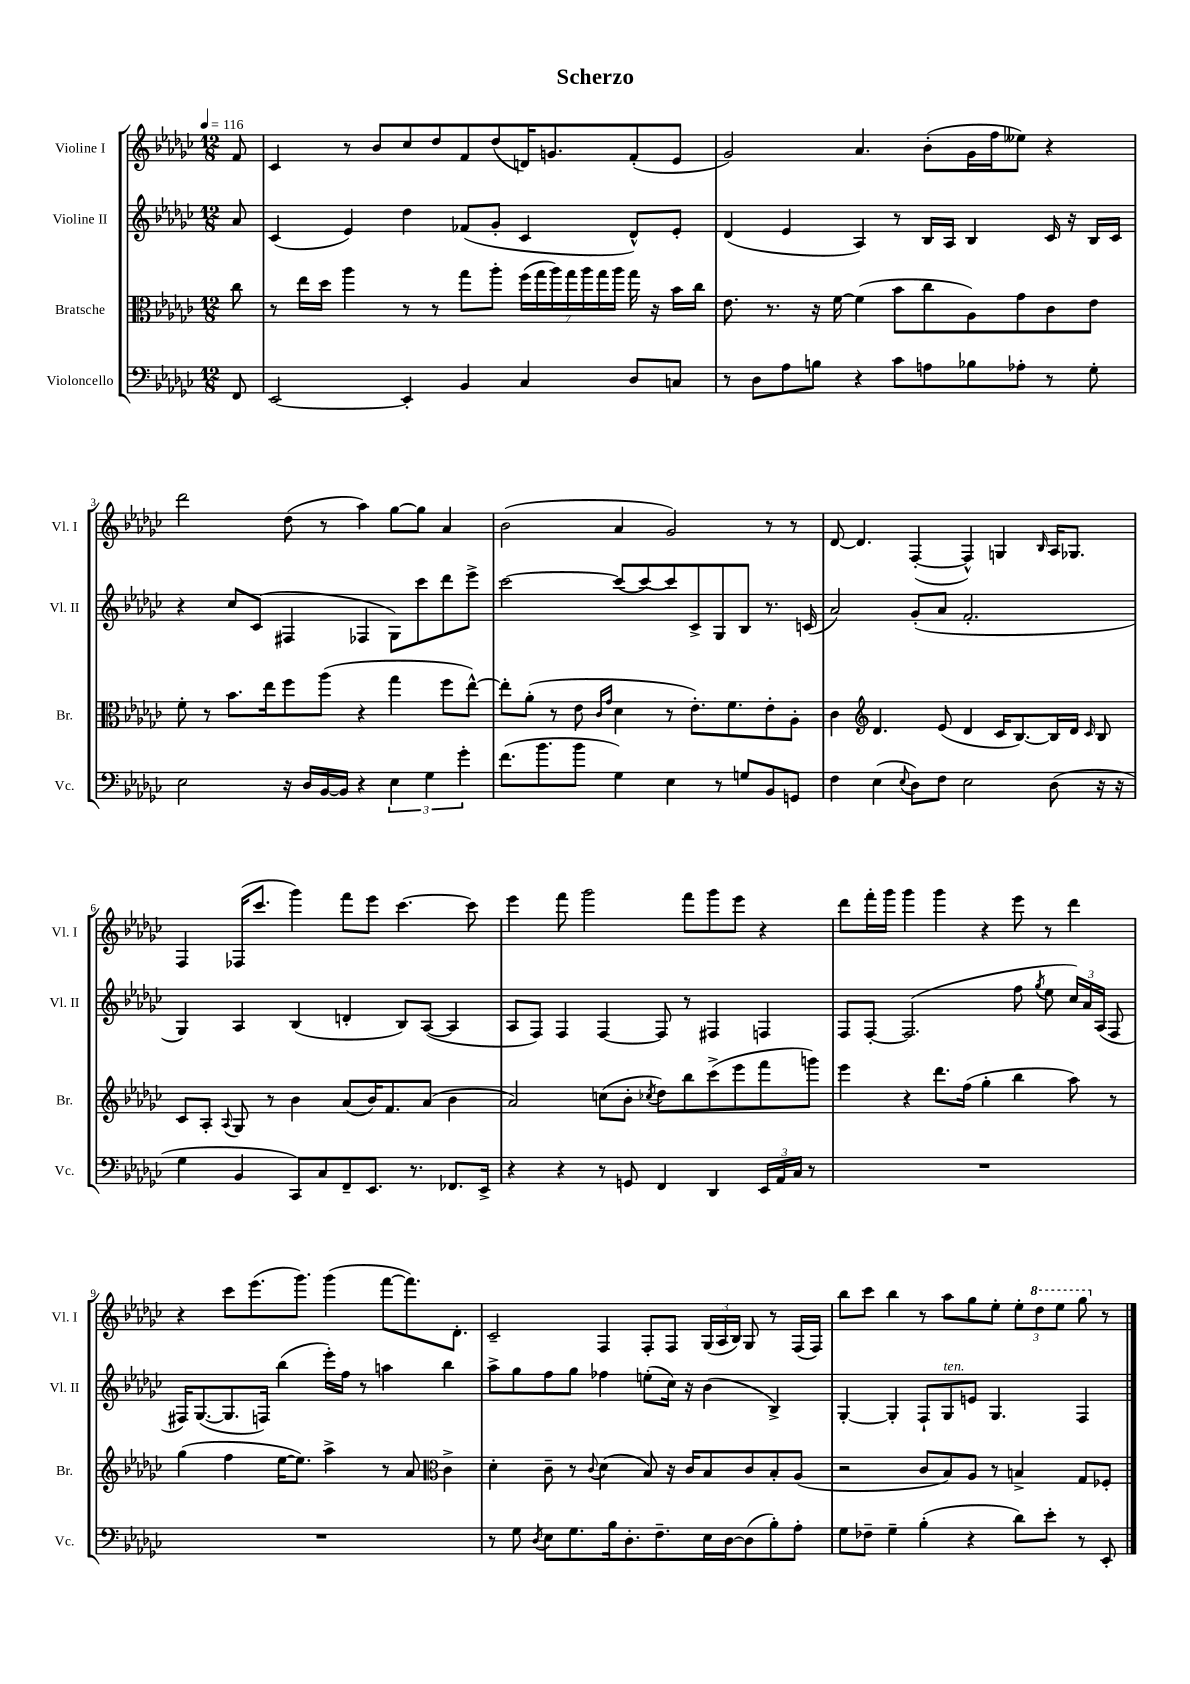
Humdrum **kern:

**kern	**kern	**kern	**kern
*staff4	*staff3	*staff2	*staff1
*clefF4	*clefC3	*clefG2	*clefG2
*k[b-e-a-d-g-c-]	*k[b-e-a-d-g-c-]	*k[b-e-a-d-g-c-]	*k[b-e-a-d-g-c-]
*M12/8	*M12/8	*M12/8	*M12/8
*MM116	*MM116	*MM116	*MM116
8FF	8cc-	8a-	8f
=	=	=	=
[2EE-	8r	(4c-	4c-
.	16ee-	.	.
.	16dd-	.	.
.	4aa-	4e-)	8r
.	.	.	8b-
4EE-']	8r	4dd-	8cc-
.	8r	.	8dd-
4BB-	8gg-	(8f-	8f
.	8aa-'	8g-'	(8dd-
4C-	(28ff	4c-	16d)
.	28gg-	.	.
.	.	.	8.g
.	28aa-)	.	.
.	28gg-	.	.
.	28aa-	.	.
.	28gg-	.	.
.	28aa-	.	.
8D-	16gg-	8d-^^)	(8f'
.	16r	.	.
8C	16b-	8e-'	8e-
.	16cc-	.	.
=	=	=	=
8r	8.e-	(4d-	2g-)
8D-	.	.	.
.	8.r	.	.
8A-	.	4e-	.
8B	16r	.	.
.	[16f	.	.
4r	(4f]	4A-)	4.a-
8c-	8b-	8r	.
8A	8cc-	16B-	(8b-'
.	.	16A-	.
8B-	8A-)	4B-	16g-
.	.	.	16ff
8A-'	8g-	.	8ee--)
8r	8c-	16c-	4r
.	.	16r	.
8G-'	8e-	16B-	.
.	.	16c-	.
=	=	=	=
2E-	8f'	4r	2ddd-
.	8r	.	.
.	8.b-	8cc-	.
.	.	(8c-	.
.	16ee-	.	.
16r	8ff	4F#	(8dd-
16D-	.	.	.
[16BB-	(8aa-	.	8r
16BB-]	.	.	.
4r	4r	4F-	4aa-)
6E-	4gg-	8G-)	[8gg-
.	.	8ccc-	8gg-]
6G-	.	.	.
.	8ff	8ddd-	4a-
6g-'	.	.	.
.	[8ee-^^)	8eee-^	.
=	=	=	=
(8.f	8ee-']	[2ccc-	(2b-
.	(8a-'	.	.
8.b-	.	.	.
.	8r	.	.
8b-	8e-	.	.
.	16qqc-	.	.
.	16qqg-	.	.
4G-)	4d-	(8ccc-]	4a-
.	.	[8ccc-)	.
4E-	8r	8ccc-]	2g-)
.	8.e-')	8c-^	.
8r	.	8G-	.
.	8.f	.	.
8G	.	8B-	.
8BB-	8e-'	8.r	8r
8GG	8A-'	.	8r
.	.	(16c	.
=	=	=	=
4F	4c-	2a-)	[8d-
.	.	.	4.d-]
*	*clefG2	*	*
(4E-	4.d-	.	.
8qqE-	.	.	.
8D-)	.	(8g-'	([4F'
8F	(8e-	8a-	.
2E-	4d-	2.f'	4F^^])
.	16c-	.	4G
.	[8.B-)	.	.
.	.	.	16qqB-
(8D-	16B-]	.	16A-
.	16d-	.	8.G-
.	16qqc-	.	.
16r	8B-	.	.
16r	.	.	.
=	=	=	=
4G-	8c-	4G-)	4F
.	8A-'	.	.
.	8qqA-	.	.
4BB-	8G-	4A-	(16F-
.	.	.	8.ccc-
.	8r	.	.
8CC-)	4b-	(4B-	4ggg-)
8C-	.	.	.
8FF~	(8a-	4d'	8fff
8.EE-	16b-)	.	8eee-
.	8.f	.	.
.	.	8B-)	[4.ccc-
8.r	.	.	.
.	(8a-	([8A-	.
8.FF-	4b-	4A-]	.
.	.	.	8ccc-]
16EE-^	.	.	.
=	=	=	=
4r	2a-)	8A-	4eee-
.	.	8F)	.
4r	.	4F	8fff
.	.	.	2ggg-
8r	(8cc	[4F	.
8GG	8b-'	.	.
.	8qcc-	.	.
4FF	8dd-)	8F]	.
.	8bb-	8r	8fff
4DD-	(8ccc-^	4F#	8ggg-
.	8eee-	.	8eee-
24EE-	8fff	4F	4r
24AA-	.	.	.
24C-	.	.	.
8r	8ggg)	.	.
=	=	=	=
1.r	4eee-	8F	8ddd-
.	.	[8F'	16fff'
.	.	.	16ggg-
.	4r	(2.F]	4ggg-
.	8.ddd-	.	4ggg-
.	(16ff	.	.
.	4gg-'	.	4r
.	4bb-	8ff	8eee-
.	.	8qgg-	.
.	.	8ee-	8r
.	8aa-)	24cc-)	4ddd-
.	.	24a-	.
.	.	(24A-	.
.	8r	8F	.
=	=	=	=
1.r	(4gg-	16F#)	4r
.	.	([8.G-	.
.	4ff	8.G-]	8ccc-
.	.	.	(8.eee-
.	.	16F)	.
.	[16ee-	(4bb-	.
.	8.ee-])	.	8.ggg-)
.	4aa-^	16eee-')	(4ggg-
.	.	16ff	.
.	.	8r	.
.	8r	4aa	[8fff
.	8a-	.	8.fff])
*	*clefC3	*	*
.	4c-^	4bb-	.
.	.	.	8.d-'
=	=	=	=
8r	4d-'	8aa-^	2c-~
8G-	.	8gg-	.
8qD-	.	.	.
8E-	8c-~	8ff	.
8.G-	8r	8gg-	.
.	8qqc-	.	.
.	(4d-	4ff-	4F
16B-	.	.	.
8.D-'	.	.	.
.	8B-)	(8ee'	8F'
8.F~	.	.	.
.	16r	16cc-)	8F
.	16c-	16r	.
16E-	8B-	(4b-	(24G-
.	.	.	24A-
[16D-	.	.	.
.	.	.	24B-)
(8D-]	8c-	.	8G-
8B-')	8B-'	4B-^)	8r
8A-'	(8A-	.	(16F
.	.	.	16F)
=	=	=	=
8G-	2r	[4G-'	8bb-
8F-~	.	.	8ccc-
4G-~	.	4G-']	4bb-
(4B-'	8c-	8F`	8r
.	8B-)	8G-	8aa-
4r	8A-	8e	8gg-
.	8r	4.G-	8ee-'
8d-)	4B^	.	12ee-'
.	.	.	12ddd-
8e-'	.	.	.
.	.	.	12eee-
8r	8G-	4F	8ggg-
8EE-'	8F-'	.	8r
==	==	==	==
*-	*-	*-	*-
